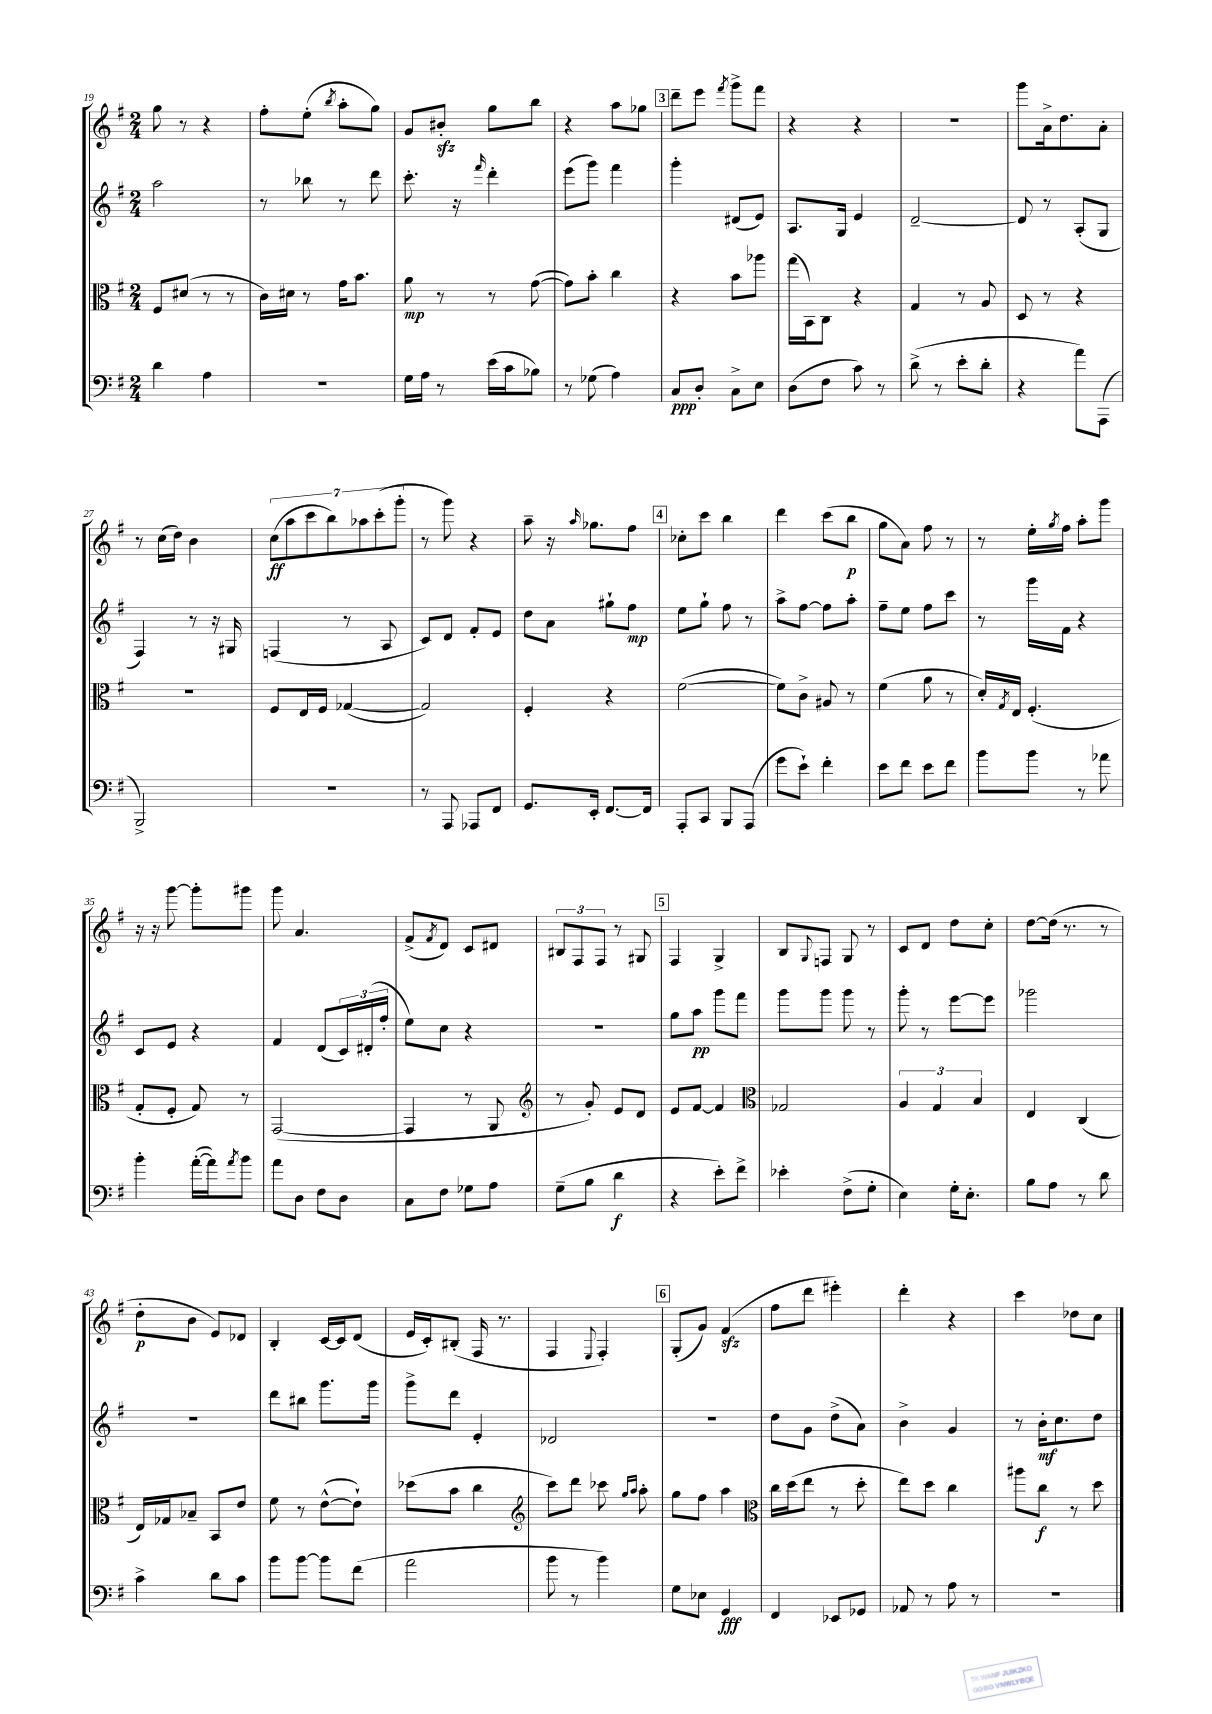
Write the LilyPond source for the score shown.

<<
\new StaffGroup <<
\new Staff = "s0" {
    \clef treble \key g \major \numericTimeSignature \time 2/4
    g''8 r8 r4 |
    fis''8-. e''8-.( \acciaccatura { b''8 } a''8-. g''8) |
    g'8 bis'8-.\sfz g''8 b''8 |
    r4 a''8 ges''8 |
    \mark \markup { \box "3" } d'''8-- e'''8 \acciaccatura { fis'''8 } g'''8-> fis'''8 |
    r4 r4 |
    R2 |
    g'''8 a'16-> d''8. a'8-. |
    r8 c''16( d''16) b'4 |
    \tuplet 7/4 { c''8\ff( a''8 c'''8 b''8) aes''8 c'''8-.( g'''8-. } |
    r8 g'''8) r4 |
    a''8-- r16 \grace { a''16 } ges''8. fis''8 |
    \mark \markup { \box "4" } ces''8-. c'''8 b''4 |
    d'''4 c'''8( b''8\p |
    g''8 a'8) fis''8 r8 |
    r8 e''16-. \acciaccatura { g''8 } fis''16 a''8-. g'''8 |
    r16 r16 g'''8~ g'''8-. gis'''8 |
    g'''8 a'4. |
    fis'8->( \acciaccatura { fis'8 } d'8) c'8 dis'8 |
    \tuplet 3/2 { bis8 fis8 fis8 } r8 gis8 |
    \mark \markup { \box "5" } fis4 g4-> |
    b8 \appoggiatura { g8 } f8 g8 r8 |
    c'8 d'8 d''8 c''8-. |
    d''8~ d''16( r8. r8 |
    d''8-.\p b'8 e'8) des'8 |
    b4-. c'16~ c'16 d'8( |
    e'16 c'16-.) bis8-.( fis16 r8. |
    fis4 \appoggiatura { e8 } fis4-.) |
    \mark \markup { \box "6" } g8-.( g'8) fis'4\sfz( |
    fis''8 d'''8 eis'''4-.) |
    d'''4-. r4 |
    c'''4 des''8 c''8 \bar "|." |
}
\new Staff = "s1" {
    \clef treble \key g \major \numericTimeSignature \time 2/4
    a''2 |
    r8 bes''8 r8 d'''8 |
    c'''8.-. r16 \grace { fis'''16 } d'''4-. |
    e'''8( g'''8) fis'''4 |
    \mark \markup { \box "3" } g'''4-. dis'8( e'8) |
    a8. g16 e'4 |
    d'2~-- |
    d'8 r8 a8-.( g8 |
    fis4) r8 r16 gis16 |
    f4( r8 a8 |
    c'8) d'8 fis'8-. e'8 |
    d''8 a'8 gis''8-! fis''8\mp |
    \mark \markup { \box "4" } e''8 g''8-! fis''8 r8 |
    a''8-> fis''8~ fis''8 a''8-. |
    fis''8-- e''8 fis''8 c'''8 |
    r8 g'''16 fis'16 r4 |
    c'8 e'8 r4 |
    fis'4 d'8( \tuplet 3/2 { c'16) dis'16-.( fis''16-. } |
    e''8) c''8 r4 |
    R2 |
    \mark \markup { \box "5" } g''8 a''8\pp g'''8 fis'''8 |
    g'''8 g'''8 g'''8 r8 |
    g'''8-. r8 e'''8~ e'''8 |
    ges'''2 |
    R2 |
    d'''8 bis''8 g'''8. g'''16 |
    g'''8-> d'''8 e'4-. |
    des'2 |
    \mark \markup { \box "6" } R2 |
    d''8 g'8 d''8->( a'8) |
    b'4-> g'4 |
    r8 b'16-.\mf c''8. d''8 \bar "|." |
}
\new Staff = "s2" {
    \clef alto \key g \major \numericTimeSignature \time 2/4
    fis8 dis'8( r8 r8 |
    c'16) dis'16 r8 g'16 b'8. |
    a'8\mp r8 r8 g'8~( |
    g'8) b'8-. c''4 |
    \mark \markup { \box "3" } r4 b'8 aes''8 |
    g''16( b,16) c8 r4 |
    g4 r8 a8 |
    d8 r8 r4 |
    r2 |
    fis8 e16 fis16 ges4~( |
    ges2) |
    fis4-. r4 |
    \mark \markup { \box "4" } fis'2~( |
    fis'8) c'8-> ais8 r8 |
    fis'4( a'8 r8 |
    d'16-.) \acciaccatura { g8 } e16 fis4.-.( |
    g8-. fis8-. g8) r8 |
    g,2~( |
    g,4 r8 a,8 |
    \clef treble r8 g'8-.) e'8 d'8 |
    \mark \markup { \box "5" } e'8 fis'8~ fis'4 |
    \clef alto ges2 |
    \tuplet 3/2 { a4 g4 b4 } |
    e4 c4( |
    e16) ges16 bes8-- b,8 e'8 |
    fis'8 r8 e'8~-^( e'8-!) |
    des''8( b'8 c''4 |
    \clef treble c'''8) d'''8 ces'''8 \grace { g''16 a''16 } a''8-. |
    \mark \markup { \box "6" } g''8 fis''8 a''4 |
    \clef alto c''16 d''16( e''8 r8 d''8-. |
    e''8) d''8 c''4 |
    ais''8 c''8\f r8 d''8 \bar "|." |
}
\new Staff = "s3" {
    \clef bass \key g \major \numericTimeSignature \time 2/4
    d'4 a4 |
    r2 |
    g16 a16 r8 e'16( c'16 bes8) |
    r8 ges8( a4) |
    \mark \markup { \box "3" } c8\ppp d8-. c8-> e8 |
    d8( fis8 c'8) r8 |
    d'8->( r8 e'8-. d'8-. |
    r4 a'8) a,,8( |
    b,,2->) |
    R2 |
    r8 a,,8 aes,,8 fis,8 |
    g,8. e,16-. fis,8.~ fis,16 |
    \mark \markup { \box "4" } a,,8-. c,8 b,,8 a,,8( |
    g'8 e'8-!) fis'4-. |
    e'8 fis'8 e'8 fis'8 |
    b'8 b'8 r8 aes'8 |
    b'4-. a'16~-.( a'16) \acciaccatura { a'8 } b'8 |
    a'8 d8 fis8 d8 |
    c8 fis8 ges8 a8 |
    g8--( b8 d'4\f |
    \mark \markup { \box "5" } r4 e'8-.) fis'8-> |
    ees'4-. fis8->( g8-. |
    e4) g16-. e8.-. |
    b8 a8 r8 d'8 |
    c'4-> d'8 c'8 |
    b'8 b'8~ b'8 fis'8( |
    a'2 |
    b'8 r8 b'4) |
    \mark \markup { \box "6" } g8 ees8 g,4\fff |
    fis,4 ees,8 ges,8 |
    aes,8 r8 a8 r8 |
    R2 \bar "|." |
}
>>
>>
\layout { \context { \Score currentBarNumber = #19 } }
